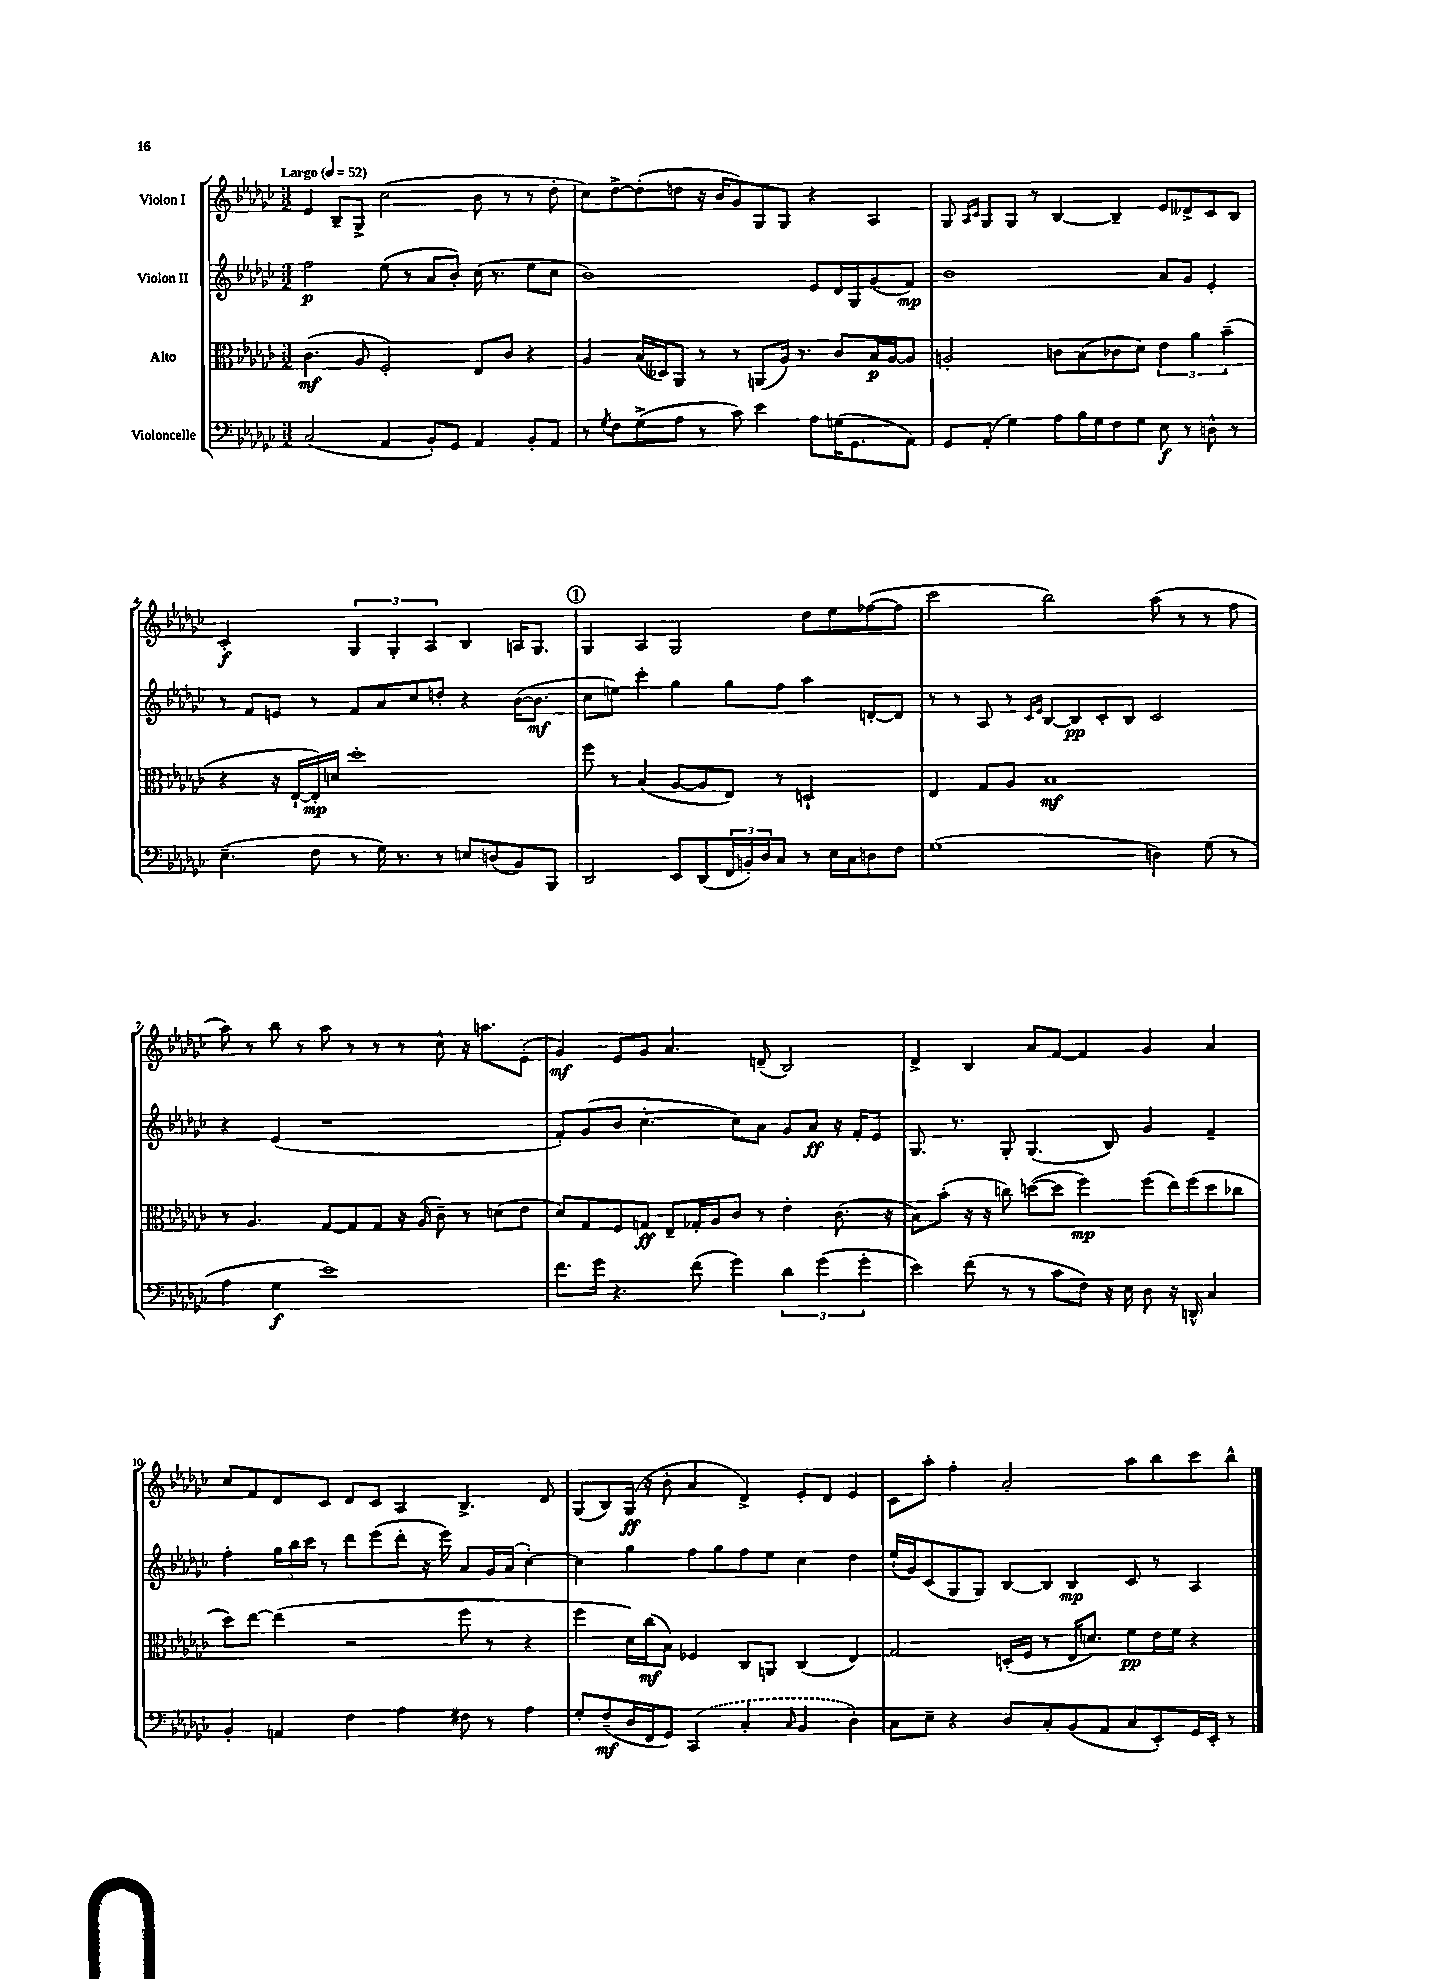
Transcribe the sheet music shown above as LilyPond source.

<<
\new StaffGroup <<
\new Staff = "s0" \with { instrumentName = "Violon I" } {
    \clef treble \key ges \major \numericTimeSignature \time 3/2 \tempo "Largo" 4 = 52
    ees'4 bes8-- ges8-> ces''2( bes'8 r8 r8 des''8-. |
    ces''8) des''8~-> des''8-.( d''8 r16 bes'16 ges'8) ges8 ges8 r4 aes4 |
    ges8 \grace { aes16 ces'16 } ges8 ges8 r8 bes4~ bes4-- ees'8 deses'8-> ces'8 bes8 |
    ces'2-.\f \tuplet 3/2 { ges4 ges4-. aes4 } bes4 a16 ges8. |
    \mark \markup { \circle "1" } ges4 aes4 ges2 des''8 ees''8 fes''8~( fes''8 |
    ces'''2 bes''2) aes''8( r8 r8 f''8 |
    aes''8) r8 bes''8 r8 aes''8 r8 r8 r8 ces''8-^ r16 a''8. ees'8-.( |
    ges'4\mf) ees'8 ges'8 aes'4. d'8--( bes2) |
    des'4-> bes4 aes'8 f'8~ f'4 ges'4 aes'4 |
    ces''8 f'8 des'8 ces'8 des'8 ces'8 aes4 bes4.-> des'8 |
    ges8( bes8) ges16\ff( r16 bes'8-. aes'4 des'4->) ees'8-. des'8 ees'4 |
    ces'8 aes''8-. f''4-. aes'2-. aes''8 bes''8 ces'''8 bes''8-^ \bar "|." |
}
\new Staff = "s1" \with { instrumentName = "Violon II" } {
    \clef treble \key ges \major \numericTimeSignature \time 3/2
    f''2\p ees''8( r8 aes'8 bes'8-.) ces''16( r8. ees''8 ces''8 |
    bes'1) ees'8 des'16 ges16 ges'8( f'8\mp) |
    bes'1 aes'8 ges'8 ees'4-. |
    r8 f'8 e'8 r8 f'8 aes'8 ces''8 d''8-. r4 bes'16~( bes'8.\mf |
    \mark \markup { \circle "1" } ces''8 e''8) ces'''4-. ges''4 ges''8 f''8 aes''4 d'8~-. d'8 |
    r8 r8 aes8 r8 \grace { ces'16 ees'16 } bes8~ bes8\pp ces'8-. bes8 ces'2 |
    r4 ees'4( r1 |
    f'8-.) ges'8( bes'8 ces''4.~-. ces''8) aes'8 ges'8 aes'8\ff r16 f'16-. ees'8 |
    ges8. r8. ges8-. ges4.( bes8) ges'4 f'4-- |
    f''4-. \tuplet 3/2 { ges''16 bes''16 ces'''16 } r8 des'''8 ees'''8( des'''8-. r16 ees'''16) aes'8 ges'16 aes'16( ces''4~-.) |
    ces''4 ges''4 f''8 ges''8 f''8 ees''8 ces''4 des''4 |
    ees''16-!( ges'16) ces'8( ges8 ges8) bes8~ bes8 bes4\mp ces'8 r8 aes4 \bar "|." |
}
\new Staff = "s2" \with { instrumentName = "Alto" } {
    \clef alto \key ges \major \numericTimeSignature \time 3/2
    ces'4.\mf( aes8 f2-.) ees8 ces'8 r4 |
    aes4 bes16( deses16) aes,8 r8 r8 a,8( aes16) r8. ces'8 bes16\p aes16~ aes8 |
    a2-. c'8 bes8( ces'8 des'8) \tuplet 3/2 { ees'4 aes'4 bes'4--( } |
    r4 r16 ees16~-! ees16-.\mp) d'16 des''1-. |
    \mark \markup { \circle "1" } f''8 r8 bes4( aes8~ aes8 ees8) r8 d2-! |
    ees4 ges8 aes8 bes1\mf |
    r8 aes4. ges8~ ges8 ges8 r16 aes16( ces'8--) r8 d'8( ees'8 |
    des'8) ges8 f8 g8\ff ees8-- ges16-. aes16 ces'8 r8 ees'4-. ces'8.( r16 |
    bes8) bes'8-.( r16 r16 c''8) d''8~( d''8 f''4\mp) f''8( ees''16) f''16( d''8 ces''8 |
    des''8) ees''8~ ees''4( r2 f''8 r8 r4 |
    f''4 des'16) ces''16\mf( bes8) fes4 ces8 a,8 ces4( ees4) |
    ges2 d16-.( f16 r8 ees16 d'8.) f'8\pp ees'16 f'16 r4 \bar "|." |
}
\new Staff = "s3" \with { instrumentName = "Violoncelle" } {
    \clef bass \key ges \major \numericTimeSignature \time 3/2
    ces2( aes,4 bes,8-.) ges,8 aes,4 bes,8-. aes,8 |
    r8 \acciaccatura { ges8 } f8 ges8->( aes8 r8 ces'8) ees'4 aes8 g16( ges,8. aes,8) |
    ges,8 aes,8-.( ges4) aes8 bes16 ges16 f8 ges8 ees8\f r8 d8-^ r8 |
    ees4.--( f8 r8 ges16) r8. r8 e8 d8( bes,8) bes,,8 |
    \mark \markup { \circle "1" } des,2 ees,8 des,8( \tuplet 3/2 { f,16 b,16-.) des16 } ces8 r8 ees16 ces16 d8 f8 |
    ges1( d4) ges8( r8 |
    aes4 ges4\f ees'1) |
    f'8. ges'16 r4. f'8( ges'4) \tuplet 3/2 { des'4 ges'4( ges'4-. } |
    ees'4) f'8( r8 r8 ces'8 f8) r16 ees16 des8 r16 d,16-^ ces4 |
    bes,4-. a,4 f4 aes4 fis8 r8 aes4 |
    ges8-. f8--\mf( des16 f,16 ges,8) \once \slurDashed ces,4( ces4-. \grace { ces16 } bes,4 des4-.) |
    ces8 ees8-- r4 des8 ces8-. bes,8( aes,8 ces8 ees,8-.) ges,16 ees,16-. r8 \bar "|." |
}
>>
>>
